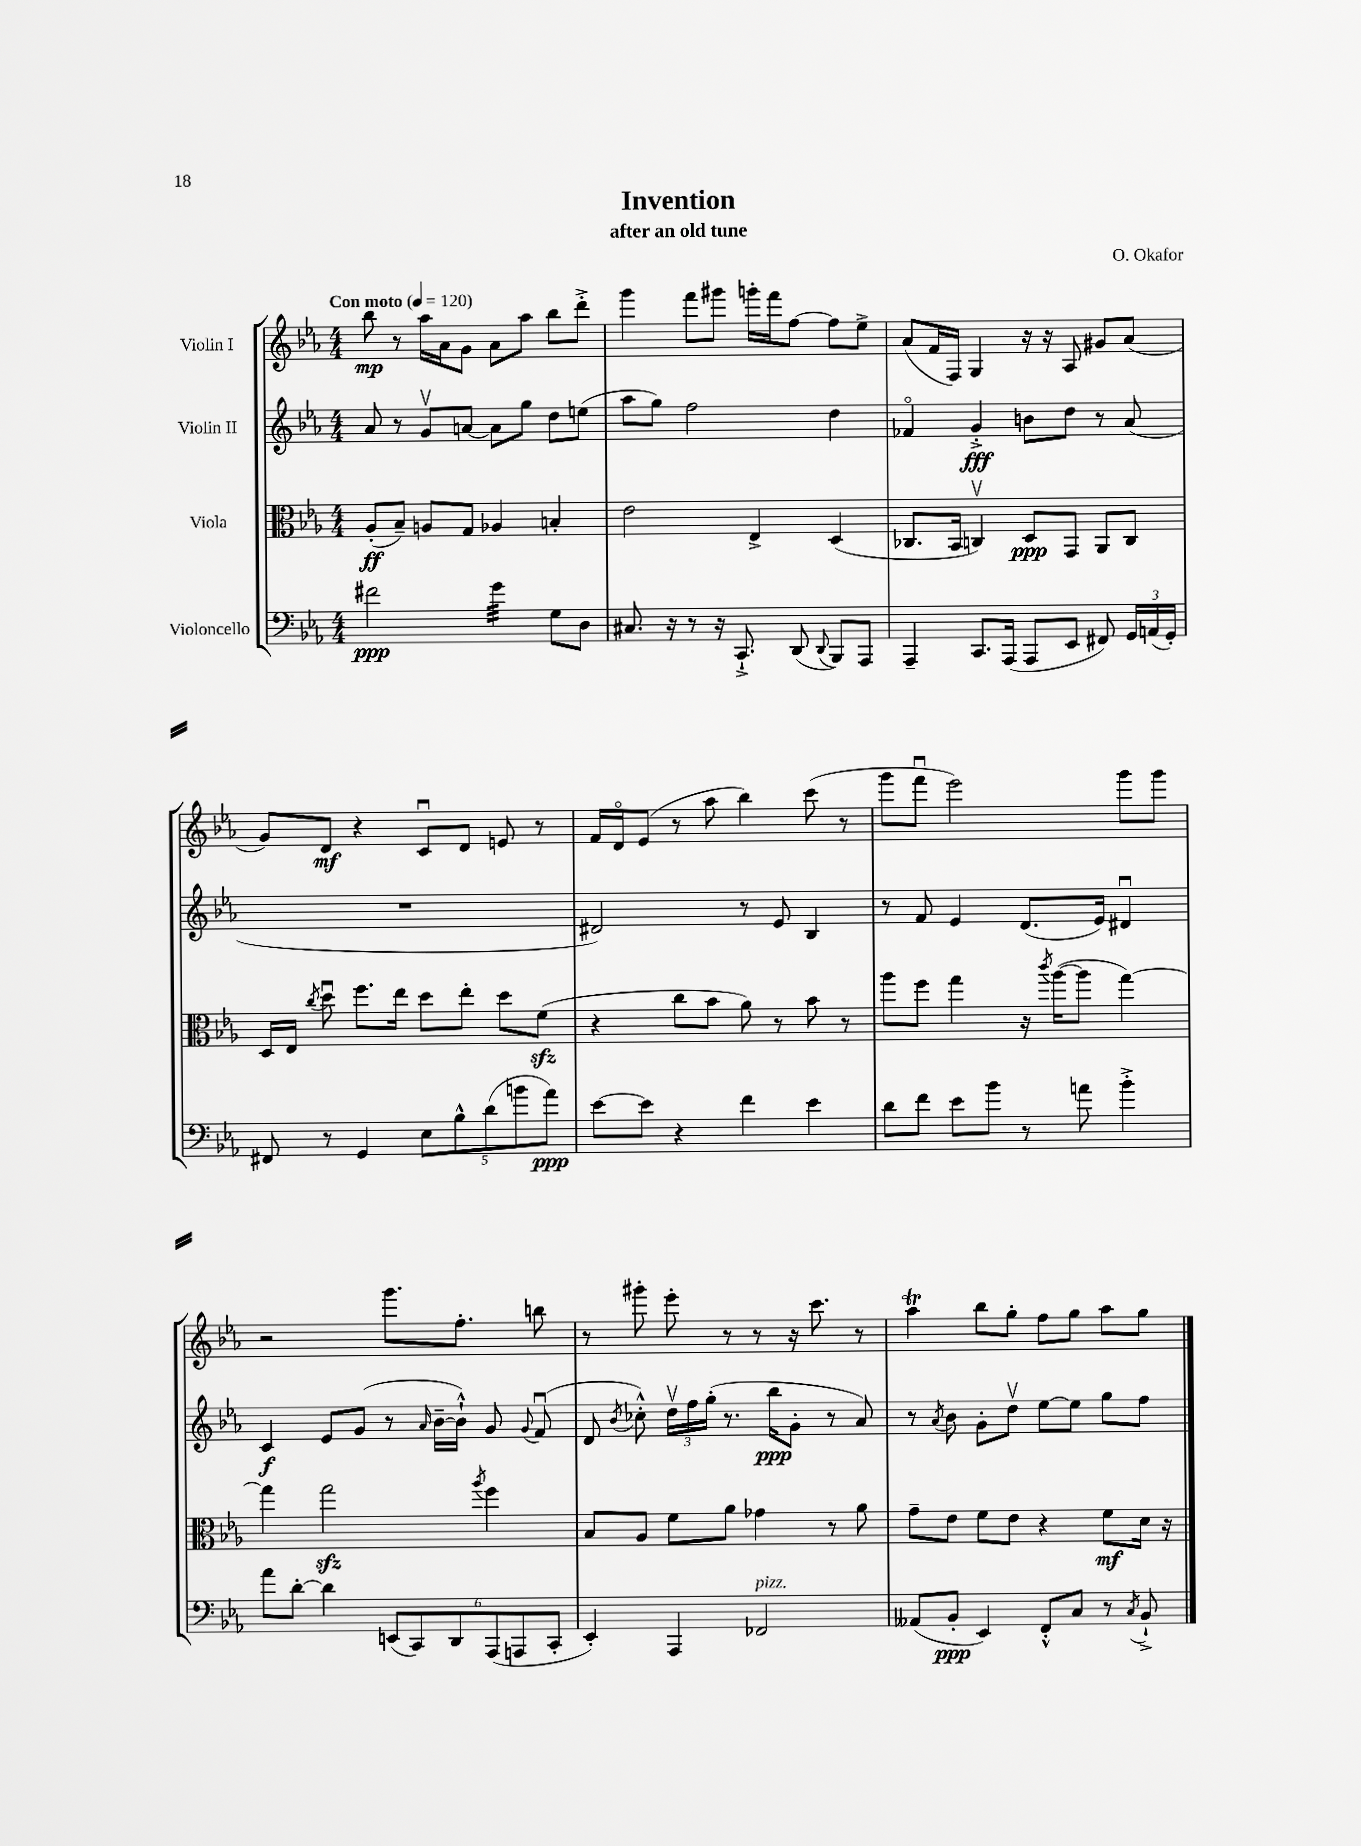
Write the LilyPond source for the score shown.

\header { title = "Invention" composer = "O. Okafor" subtitle = "after an old tune" }
<<
\new StaffGroup <<
\new Staff = "s0" \with { instrumentName = "Violin I" } {
    \clef treble \key ees \major \numericTimeSignature \time 4/4 \tempo "Con moto" 4 = 120
    \autoBeamOff bes''8\mp r8 aes''16[ aes'16 g'8] aes'8[ aes''8] bes''8[ d'''8]-.-> |
    g'''4 f'''8[ gis'''8] g'''16[-. f'''16 f''8]~ f''8[ ees''8]-> |
    aes'8[( f'16 f16]) g4 r16 r16 aes8 gis'8[ aes'8]( |
    g'8[) d'8]\mf r4 c'8[\downbow d'8] e'8 r8 |
    f'16[ d'16\flageolet ees'8]( r8 aes''8 bes''4) c'''8( r8 |
    g'''8[ f'''8]\downbow ees'''2) g'''8[ g'''8] |
    r2 g'''8.[ f''8.]-. b''8 |
    r8 gis'''8-. ees'''8-. r8 r8 r16 c'''8. r8 |
    aes''4\trill bes''8[ g''8]-. f''8[ g''8] aes''8[ g''8] \bar "|." |
}
\new Staff = "s1" \with { instrumentName = "Violin II" } {
    \clef treble \key ees \major \numericTimeSignature \time 4/4
    \autoBeamOff aes'8 r8 g'8[\upbow a'8]~ a'8[ g''8] d''8[ e''8]( |
    aes''8[ g''8]) f''2 d''4 |
    fes'4\flageolet g'4-.->\fff b'8[ d''8] r8 aes'8( |
    R1 |
    dis'2) r8 ees'8 bes4 |
    r8 f'8 ees'4 d'8.[( ees'16]) dis'4\downbow |
    c'4\f ees'8[ g'8]( r8 \grace { aes'16 } bes'16[~-- bes'16]-!-^) g'8 \appoggiatura { g'8 } f'8\downbow( |
    d'8 \acciaccatura { bes'8 } ces''8-.-^) \tuplet 3/2 { d''16[\upbow f''16 g''16]-.( } r8. bes''16[\ppp g'8]-. r8 aes'8) |
    r8 \acciaccatura { aes'8 } bes'8 g'8[-. d''8]\upbow ees''8[~ ees''8] g''8[ f''8] \bar "|." |
}
\new Staff = "s2" \with { instrumentName = "Viola" } {
    \clef alto \key ees \major \numericTimeSignature \time 4/4
    \autoBeamOff aes8[-.\ff( bes8]--) a8[ g8] aes4 b4-. |
    ees'2 ees4-> d4( |
    ces8.[ bes,16] c4\upbow) d8[\ppp g,8] aes,8[ c8] |
    d16[ ees16] \acciaccatura { c''8 } d''8\downbow f''8.[ ees''16] d''8[ ees''8]-. d''8[ f'8]\sfz( |
    r4 c''8[ bes'8] aes'8) r8 bes'8 r8 |
    aes''8[ f''8] g''4 r16 \acciaccatura { c'''8 } aes''16[~( aes''8] g''4~) |
    g''4 g''2\sfz \acciaccatura { aes''8 } f''4 |
    bes8[ aes8] f'8[ aes'8] ges'4 r8 aes'8 |
    g'8[-- ees'8] f'8[ ees'8] r4 f'8[\mf d'16] r16 \bar "|." |
}
\new Staff = "s3" \with { instrumentName = "Violoncello" } {
    \clef bass \key ees \major \numericTimeSignature \time 4/4
    \autoBeamOff fis'2\ppp g'4:32 g8[ d8] |
    cis8. r16 r8 r16 c,8.-!-> d,8( \appoggiatura { d,8 } bes,,8[) aes,,8] |
    aes,,4-- c,8.[ aes,,16]( aes,,8[ ees,8] fis,8) \tuplet 3/2 { g,16[ a,16( g,16]-.) } |
    fis,8 r8 g,4 \tuplet 5/4 { ees8[ bes8-^ d'8( b'8 aes'8]\ppp) } |
    ees'8[~ ees'8] r4 f'4 ees'4 |
    d'8[ f'8] ees'8[ bes'8] r8 a'8 bes'4-.-> |
    aes'8[ d'8]~-. d'4 \tuplet 6/4 { e,8[( c,8) d,8 aes,,8( a,,8 c,8]-. } |
    ees,4-.) aes,,4 fes,2^\markup { \italic "pizz." } |
    aeses,8[( bes,8]-.\ppp ees,4) f,8[-.-^ c8] r8 \acciaccatura { c8 } bes,8-!-> \bar "|." |
}
>>
>>
\layout { \context { \Score \remove "Bar_number_engraver" } }
